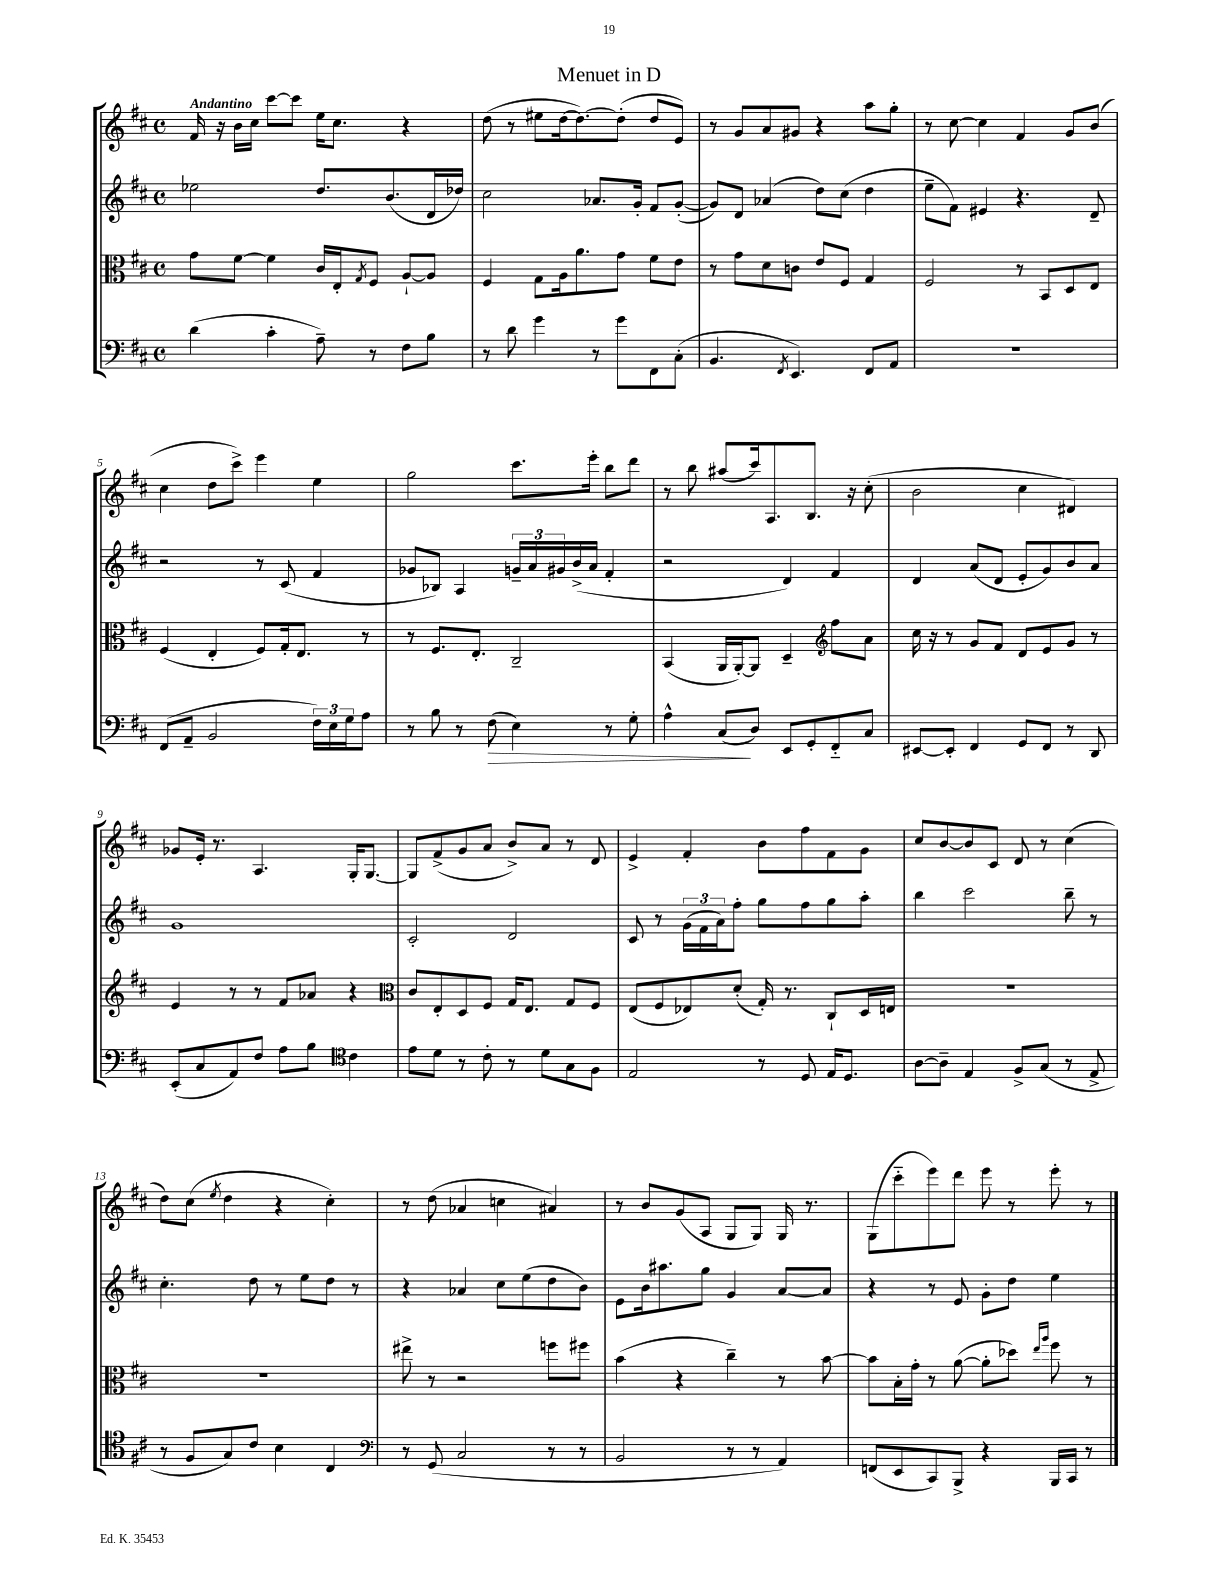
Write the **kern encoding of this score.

**kern	**kern	**kern	**kern
*staff4	*staff3	*staff2	*staff1
*clefF4	*clefC3	*clefG2	*clefG2
*k[f#c#]	*k[f#c#]	*k[f#c#]	*k[f#c#]
*M4/4	*M4/4	*M4/4	*M4/4
*met(c)	*met(c)	*met(c)	*met(c)
(4d	8g	2ee-	16f#
.	.	.	16r
.	[8f#	.	16b
.	.	.	16cc#
4c#'	4f#]	.	[8ccc#
.	.	.	8ccc#]
8A~)	16c#	8.dd	16ee
.	16E'	.	8.cc#
.	8qG	.	.
8r	8F#	.	.
.	.	(8.b	.
8F#	[8A`	.	4r
8B	8A]	16d	.
.	.	16dd-)	.
=	=	=	=
8r	4F#	2cc#	(8dd
8d	.	.	8r
4g	8G	.	8ee#
.	16A	.	[16dd
.	8.a	.	8.dd_)
8r	.	8.a-	.
8g	8g	.	(8dd']
.	.	16g'	.
8FF#	8f#	8f#	8dd
(8C#'	8e	([8g'	8e)
=	=	=	=
4.BB	8r	8g])	8r
.	8g	8d	8g
.	8d	(4a-	8a
8qFF#	.	.	.
4.EE)	8c	.	8g#
.	8e	8dd)	4r
.	8F#	(8cc#	.
8FF#	4G	4dd	8aa
8AA	.	.	8gg'
=	=	=	=
1r	2F#	8ee~	8r
.	.	8f#)	[8cc#
.	.	4e#	4cc#]
.	8r	4.r	4f#
.	8BB	.	.
.	8D	.	8g
.	8E	8d~	(8b
=	=	=	=
(8FF#	(4F#	2r	4cc#
8AA~	.	.	.
2BB	4E'	.	8dd
.	.	.	8ccc#^)
.	8F#)	8r	4eee
.	16G'	(8c#	.
.	8.E	.	.
24F#)	.	4f#	4ee
24E	.	.	.
24G	.	.	.
8A	8r	.	.
=	=	=	=
8r	8r	8g-	2gg
8B	8.F#	8B-)	.
8r	.	4A	.
.	8.E'	.	.
(8F#	.	.	.
4E)	2C#~	24g~	8.ccc#
.	.	24a	.
.	.	24g#	.
.	.	(16b^	.
.	.	16a	16eee'
8r	.	4f#'	8bb
8G'	.	.	8ddd
=	=	=	=
4A^^	(4BB	2r	8r
.	.	.	8bb
(8C#	16AA	.	(8aa#
.	[16AA')	.	.
8D)	8AA]	.	16ccc#)
.	.	.	8.A
8EE	4D~	4d)	.
8GG'	.	.	8.B
*	*clefG2	*	*
8FF#'~	8ff#	4f#	.
.	.	.	16r
8C#	8a	.	(8cc#'
=	=	=	=
[8EE#	16cc#	4d	2b
.	16r	.	.
8EE#']	8r	.	.
4FF#	8g	(8a	.
.	8f#	8d	.
8GG	8d	8e'	4cc#
8FF#	8e	8g)	.
8r	8g	8b	4d#)
8DD	8r	8a	.
=	=	=	=
(8EE'	4e	1g	8g-
8C#	.	.	16e'
.	.	.	8.r
8AA)	8r	.	.
8F#	8r	.	4.A
8A	8f#	.	.
8B	8a-	.	.
*clefC4	*	*	*
4c#	4r	.	16G'
.	.	.	[8.G
=	=	=	=
*	*clefC3	*	*
8e	8c#	2c#'	8G]
8d	8E'	.	(8f#^
8r	8D	.	8g
8c#'	8F#	.	8a
8r	16G	2d	8b^)
.	8.E	.	.
8d	.	.	8a
8G	8G	.	8r
8F#	8F#	.	8d
=	=	=	=
2E	(8E	8c#	4e^
.	8F#	8r	.
.	8E-)	(24g	4f#'
.	.	24f#	.
.	.	24a)	.
.	(8d'	8ff#'	.
8r	16G')	8gg	8b
.	8.r	.	.
8D	.	8ff#	8ff#
16E	8C#`	8gg	8f#
8.D	.	.	.
.	16D	8aa'	8g
.	16E	.	.
=	=	=	=
[8A	1r	4bb	8cc#
8A~]	.	.	[8b
4E	.	2ccc#	8b]
.	.	.	8c#
8F#^	.	.	8d
(8G	.	.	8r
8r	.	8bb~	(4cc#
8E^	.	8r	.
=	=	=	=
8r	1r	4.cc#'	8dd)
8F#	.	.	(8cc#
.	.	.	8qee
8G)	.	.	4dd
8c#	.	8dd	.
4B	.	8r	4r
.	.	8ee	.
4C#	.	8dd	4cc#')
.	.	8r	.
=	=	=	=
*clefF4	*	*	*
8r	8ee#^	4r	8r
(8GG	8r	.	(8dd
2C#	2r	4a-	4a-
.	.	8cc#	4cc
.	.	(8ee	.
8r	8ff	8dd	4a#)
8r	8ff#	8b)	.
=	=	=	=
2BB	(4b	8e	8r
.	.	16b	8b
.	.	8.aa#	.
.	4r	.	(8g
.	.	8gg	8A
8r	4cc#~)	4g	8G
8r	.	.	8G)
4AA)	8r	[8a	16G
.	.	.	8.r
.	[8b	8a]	.
=	=	=	=
(8FF	8b]	4r	(8G
8EE	16B'	.	8ccc#'~
.	16g'	.	.
8CC#)	8r	8r	8eee)
8BBB^	([8a	8e	8ddd
4r	8a']	8g'	8eee
.	8dd-)	8dd	8r
.	16qqee	.	.
.	16qqaa	.	.
16BBB	8ff#	4ee	8eee'
16CC#	.	.	.
8r	8r	.	8r
==	==	==	==
*-	*-	*-	*-
